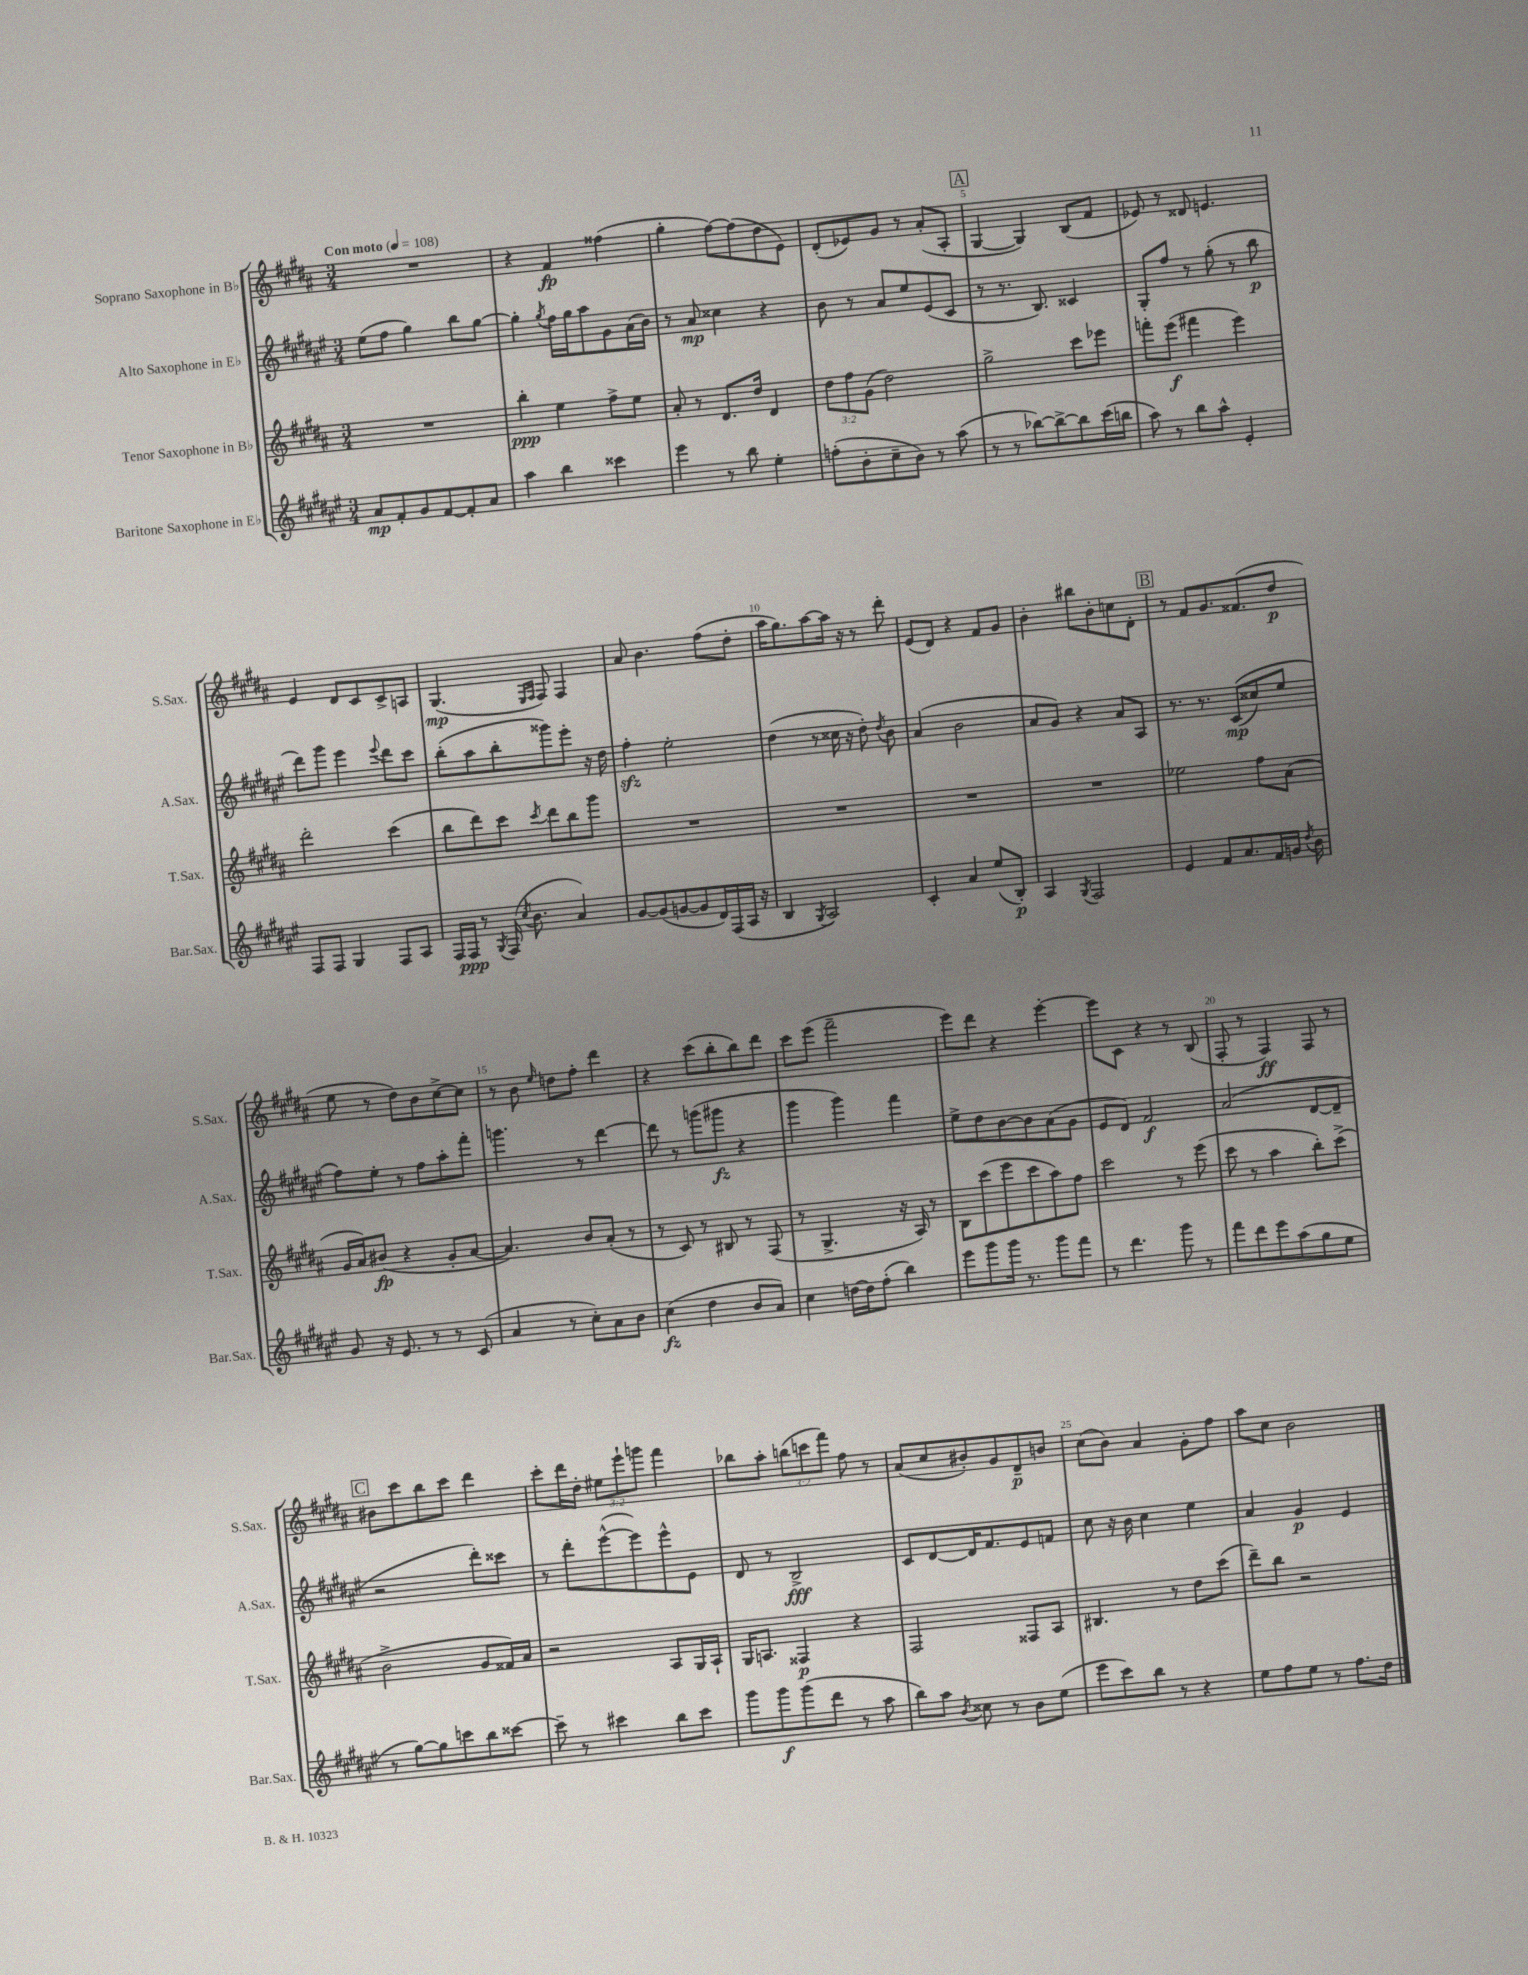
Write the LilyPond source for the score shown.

<<
\new StaffGroup <<
\new Staff = "s0" \with { instrumentName = "Soprano Saxophone in Bb" shortInstrumentName = "S.Sax." } {
    \clef treble \key b \major \numericTimeSignature \time 3/4 \override Staff.TupletNumber.text = #tuplet-number::calc-fraction-text \tempo "Con moto" 4 = 108
    \autoBeamOff R2. |
    r4 fis'4\fp fisis''4( |
    gis''4-. fis''8[~) fis''8( dis''8 e'8]) |
    dis'8[-.( ees'8) gis'8] r8 ais'8[-.( ais8]-. |
    \mark \markup { \box "A" } gis4~ gis4) b8[( fis'8] |
    ees'8) r8 disis'8 e'4. |
    e'4 dis'8[ cis'8 cis'8-> a8] |
    gis4.\mp( \grace { e16[ fis16] } fis8) fis4 |
    ais'8 b'4. fis''8[( dis''8]-. |
    ais''16[ gis''8.) ais''8~ ais''16] r16 r8 dis'''8-. |
    e'8[( dis'8]) r4 fis'8[ gis'8] |
    b'4-. bis''8[ b'8-. c''8 dis'8]-. |
    \mark \markup { \box "B" } r8 fis'8[ gis'8. fisis'8.( dis''8]\p |
    e''8 r8 dis''8[) b'8 cis''8~-> cis''8] |
    r8 b'8 \grace { e''16 } d''8[ fis''8]-. dis'''4 |
    r4 cis'''8[( b''8-. b''8) dis'''8] |
    cis'''8[ e'''8]( fis'''2-- |
    e'''8[) dis'''8] r4 e'''4~-. |
    e'''8[ cis'8] r4 r8 b8( |
    fis8-. r8 fis4\ff) fis8 r8 |
    \mark \markup { \box "C" } bis'8[ cis'''8 b''8 cis'''8] dis'''4 |
    cis'''8[-. dis'''16 dis''16]-. \tuplet 3/2 { eis''8[ e'''8-! g'''8] } fis'''4 |
    bes''8[ ais''8]-. \tuplet 3/2 { b''8[( c'''8 fis'''8]) } fis''8 r8 |
    ais'8[( cis''8 bis'8-.) gis'8 dis'8--\p b'8] |
    cis''8[( b'8]) ais'4 gis'8[-. fis''8] |
    ais''8[ cis''8] b'2 \bar "|." |
}
\new Staff = "s1" \with { instrumentName = "Alto Saxophone in Eb" shortInstrumentName = "A.Sax." } {
    \clef treble \key fis \major \numericTimeSignature \time 3/4
    \autoBeamOff eis''8[( fis''8] gis''4) b''8[ gis''8]~ |
    gis''4-. \acciaccatura { gis''8 } fis''16[ gis''16 ais''8 gis'8 ais'16( b'16]) |
    r8 ais'8\mp cisis''4 r4 |
    b'8 r8 ais'8[ eis''8 eis'8( cis'8] |
    \mark \markup { \box "A" } r8 r8. b8.) cisis'4 |
    gis8[-. fis''8] r8 gis''8-.( r8 b''8\p |
    dis'''8[) gis'''8] eis'''4 \appoggiatura { eis'''8 } dis'''8[ cis'''8] |
    b''8[-.( ais''8 b''8-. gisis'''8) eis'''8]-. r16 dis''16 |
    fis''4-.\sfz eis''2-. |
    dis''4( r8 cisis''16 r16 dis''8-.) \acciaccatura { dis''8 } b'8 |
    ais'4( b'2 |
    ais'8[ gis'8]) r4 ais'8[ ais8] |
    \mark \markup { \box "B" } r8. r8. cis'8[\mp(\( cisis''8) eis''8] |
    fis''8[\) eis''8]-. r8 fis''8[ ais''8-. fis'''8]-. |
    g'''4. r8 dis'''4~ |
    dis'''8 r8 g'''8[( gis'''8]\fz r4 |
    gis'''4 gis'''4) fis'''4 |
    eis''8[-> dis''8 b'8~ b'8 ais'8( gis'8] |
    eis'8[ dis'8]) fis'2\f |
    ais'2( dis'8[~ dis'8]-- |
    \mark \markup { \box "C" } r2 dis'''8[-.) cisis'''8] |
    r8 dis'''8[-. eis'''8~-^( eis'''8) eis'''8-^ eis'8] |
    dis'8 r8 b2->\fff |
    cis'8[ dis'8~ dis'16 fis'8. eis'8 f'8] |
    cis''8 r16 b'16 cis''4 eis''4 |
    ais'4 gis'4\p eis'4 \bar "|." |
}
\new Staff = "s2" \with { instrumentName = "Tenor Saxophone in Bb" shortInstrumentName = "T.Sax." } {
    \clef treble \key b \major \numericTimeSignature \time 3/4 \override Staff.TupletNumber.text = #tuplet-number::calc-fraction-text
    \autoBeamOff R2. |
    b''4-.\ppp e''4 fis''8[-> e''8] |
    ais'8-. r8 dis'8.[ dis''16] dis'4 |
    \tuplet 3/2 { dis''8[ fis''8 gis'8]( } dis''2) |
    \mark \markup { \box "A" } gis''2-> cis'''8[ ees'''8] |
    f'''8[-. e'''8]\f( fis'''4 e'''4) |
    dis'''2-. cis'''4( |
    b''8[ dis'''8) cis'''8] \acciaccatura { cis'''8 } dis'''8[ b''8 gis'''8] |
    R2. |
    R2. |
    R2. |
    R2. |
    \mark \markup { \box "B" } ees''2 fis''8[ ais'8]( |
    gis'16[ ais'16) bis'8]\fp( r4 gis'8[-. ais'8]~ |
    ais'4.) b'8[ ais'8]-.( r8 |
    r8 cis'8) r8 bis8 r8 fis8( |
    r8 gis4.-> r16 ais16) r8 |
    b8[ cis'''8( e'''8 cis'''8 ais''8) fis''8] |
    cis'''2 r8 e'''8( |
    cis'''8 r8 ais''4 b''8[-.) cis'''8]->( |
    \mark \markup { \box "C" } b'2-> gis'8[ fisis'16) ais'16] |
    r2 ais8[ gis16 ais16]-! |
    gis16[ a8.] fisis4\p r4 |
    fis2 fisis8[ ais8] |
    bis4. r8 dis''8[ cis'''8]( |
    dis'''8[--) b''8] r2 \bar "|." |
}
\new Staff = "s3" \with { instrumentName = "Baritone Saxophone in Eb" shortInstrumentName = "Bar.Sax." } {
    \clef treble \key fis \major \numericTimeSignature \time 3/4
    \autoBeamOff ais'8[\mp fis'8-. gis'8 fis'8~ fis'8-. ais'8] |
    ais''4 b''4 cisis'''4 |
    eis'''4 r8 b''8 eis''4-. |
    f''8[-.( b'8-. cis''8-- b'8]) r8 ais''8( |
    \mark \markup { \box "A" } r8 r8 bes''8[~) bes''8~-> bes''8 cis'''16( b''16] |
    ais''8) r8 b''8[ ais''8]-^ eis'4-. |
    fis8[ fis8] gis4 fis8[ ais8] |
    fis16[ fis16]\ppp r8 \acciaccatura { gis8 } fis16( \acciaccatura { cis''8 } b'8. ais'4) |
    gis'8[~ gis'8( g'8~ g'8 dis'16) fis16( ais16] r16 |
    b4 \acciaccatura { gis8 } ais2) |
    cis'4-. ais'4 eis''8[( b8]-.\p) |
    ais4 \acciaccatura { gis8 } fis2 |
    \mark \markup { \box "B" } eis'4 fis'8[ ais'8. fis'16 g'16] \acciaccatura { dis''8 } b'16 |
    gis'8 r16 eis'8. r8 r8 cis'8( |
    ais'4 r8 cis''8[-.) ais'8 b'8] |
    cis''4\fz( dis''4 b'8[ ais'8]) |
    cis''4 d''16[~ d''16 fis''8]-.( b''4) |
    eis'''8[ gis'''8 gis'''16] r8. gis'''8[ fis'''8] |
    r8 dis'''4. gis'''8 r8 |
    fis'''8[ dis'''8 eis'''8 ais''8( gis''8 eis''8] |
    \mark \markup { \box "C" } r8 gis''8[~) gis''8 c'''8 b''8 cisis'''8]~ |
    cisis'''8-- r8 cis'''4 b''8[ cis'''8] |
    gis'''8[ gis'''8\f gis'''8( dis'''8] r8 ais''8 |
    b''8[) ais''8] \acciaccatura { b'8 } cisis''8 r8 b'8[ eis''8]( |
    eis'''8[ cis'''8) b''8] r8 r4 |
    eis''8[ fis''8 eis''8] r8 fis''8.[ dis''16] \bar "|." |
}
>>
>>
\layout { \context { \Score \override BarNumber.break-visibility = ##(#f #t #t) barNumberVisibility = #(every-nth-bar-number-visible 5) } }
